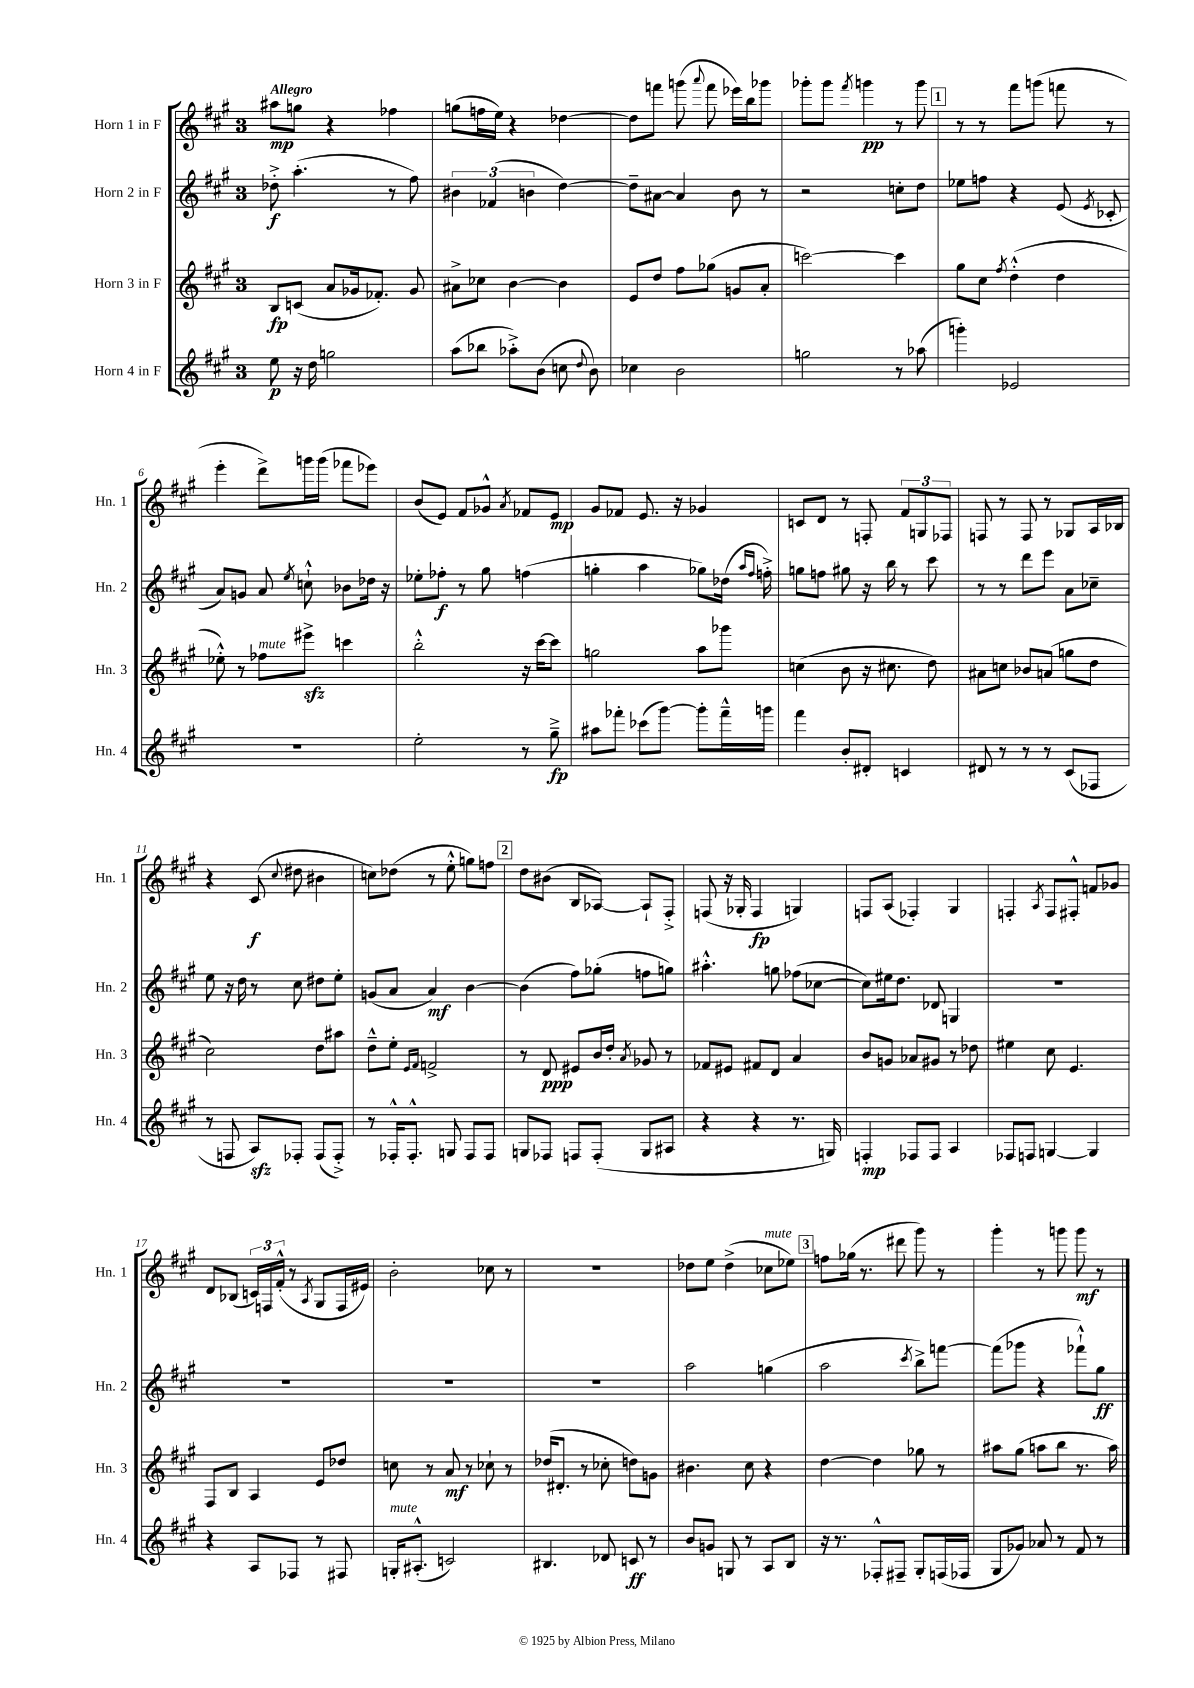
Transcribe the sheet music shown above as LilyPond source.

<<
\new StaffGroup <<
\new Staff = "s0" \with { instrumentName = "Horn 1 in F" shortInstrumentName = "Hn. 1" } {
    \clef treble \key a \major \once \override Staff.TimeSignature.style = #'single-digit \time 3/4 \tempo "Allegro"
    \autoBeamOff ais''8[\mp g''8] r4 fes''4 |
    g''8[( f''16 e''16]) r4 des''4~ |
    des''8[ f'''8] g'''8( \appoggiatura { a'''8 } f'''8 ees'''16[) b''16 ges'''8] |
    ges'''8[-. ges'''8] \acciaccatura { fis'''8 } g'''4\pp r8 g'''8 |
    \mark \markup { \box "1" } r8 r8 fis'''8[ g'''8]( f'''8 r8 |
    e'''4-. d'''8[->) g'''16 g'''16]( fes'''8[ ees'''8]) |
    b'8[( e'8]) fis'8[ ges'8]-^ \acciaccatura { a'8 } fes'8[ e'8]\mp |
    gis'8[ fes'8] e'8. r16 ges'4 |
    c'8[ d'8] r8 f8-. \tuplet 3/2 { fis'8[ g8 fes8] } |
    f8 r8 f8 r8 ges8[ a16 bes16] |
    r4 cis'8\f( \appoggiatura { cis''8 } dis''8 bis'4 |
    c''8[) des''8]( r8 e''8-.-^ g''8[) f''8] |
    \mark \markup { \box "2" } d''8[ bis'8]( b8[ aes8]~) aes8[-! fis8]-.-> |
    f8( r16 ges16-. f4\fp g4) |
    f8[ a8]( fes4-.) gis4 |
    f4-. \acciaccatura { a8 } f8[ fis8]-.-^ f'8[ ges'8] |
    d'8[ bes8]( \tuplet 3/2 { c'16[) f16 fis'16]-.-^( } r8 \acciaccatura { a8 } gis8[ f16 eis'16]) |
    b'2-. ces''8 r8 |
    R2. |
    des''8[ e''8] des''4->( ces''8[^\markup { \italic "mute" } ees''8]) |
    \mark \markup { \box "3" } f''8[ ges''16]( r8. dis'''8 gis'''8) r8 |
    gis'''4-. r8 g'''8 g'''8\mf r8 \bar "|." |
}
\new Staff = "s1" \with { instrumentName = "Horn 2 in F" shortInstrumentName = "Hn. 2" } {
    \clef treble \key a \major \once \override Staff.TimeSignature.style = #'single-digit \time 3/4
    \autoBeamOff des''8-.->\f a''4.-.( r8 fis''8) |
    \tuplet 3/2 { bis'4 fes'4( b'4 } d''4~) |
    d''8[-- ais'8]~ ais'4 b'8 r8 |
    r2 c''8[-. d''8] |
    \mark \markup { \box "1" } ees''8[ f''8] r4 e'8( \acciaccatura { e'8 } ces'8-. |
    a'8[) g'8] a'8 \acciaccatura { e''8 } c''8-!-^ bes'8[ des''16] r16 |
    ees''8[-. fes''8]-.\f r8 gis''8 f''4( |
    g''4-. a''4 ges''8[) des''16]( \grace { a''16[ fis''16] } f''16-.->) |
    g''8[ f''8] gis''8 r16 b''16 r8 cis'''8 |
    r8 r8 d'''8[ e'''8] a'8[ ces''8]-- |
    e''8 r16 d''16 r8 cis''8 dis''8[ e''8]-. |
    g'8[( a'8] a'4\mf) b'4~ |
    \mark \markup { \box "2" } b'4( fis''8[) ges''8]-.( f''8[ g''8]) |
    ais''4.-.-^ g''8 fes''8[( ces''8]~ |
    ces''8[) eis''16 d''8.] des'8 g4 |
    R2. |
    R2. |
    R2. |
    R2. |
    a''2 g''4( |
    \mark \markup { \box "3" } a''2 \acciaccatura { cis'''8 } b''8[->) f'''8]~ |
    f'''8[( ges'''8] r4 fes'''8[-!-^) gis''8]\ff \bar "|." |
}
\new Staff = "s2" \with { instrumentName = "Horn 3 in F" shortInstrumentName = "Hn. 3" } {
    \clef treble \key a \major \once \override Staff.TimeSignature.style = #'single-digit \time 3/4
    \autoBeamOff b8[\fp c'8]( a'8[ ges'16 fes'8.]-.) ges'8 |
    ais'8[-> ces''8] b'4~ b'4 |
    e'8[ d''8] fis''8[ ges''8]( g'8[ a'8]-. |
    c'''2~) c'''4 |
    \mark \markup { \box "1" } gis''8[ cis''8] \acciaccatura { fis''8 } d''4-.-^( d''4 |
    ees''8-.-^) r8 fes''8[^\markup { \italic "mute" } eis'''8]->\sfz c'''4 |
    b''2-.-^ r16 cis'''16[~ cis'''8] |
    g''2 a''8[ ges'''8] |
    c''4( b'8 r16 cis''8. d''8) |
    ais'8[ c''8] bes'8[ a'8]( g''8[ d''8] |
    cis''2) d''8[ ais''8] |
    d''8[---^ e''8]-. \grace { e'16[ fis'16] } f'2-> |
    \mark \markup { \box "2" } r8 d'8\ppp eis'8[ b'16 d''16]-. \acciaccatura { a'8 } ges'8 r8 |
    fes'8[ eis'8] fis'8[ d'8] a'4 |
    b'8[ g'8] aes'8[ gis'8] r8 des''8 |
    eis''4 cis''8 e'4. |
    fis8[ b8] a4 e'8[ des''8] |
    c''8 r8 a'8\mf r8 ces''8-! r8 |
    des''16[( dis'8.]-. r8 ces''8-. d''8[) g'8] |
    bis'4. cis''8 r4 |
    \mark \markup { \box "3" } d''4~ d''4 ges''8 r8 |
    ais''8[ gis''8]( a''8[ b''8] r8. a''16) \bar "|." |
}
\new Staff = "s3" \with { instrumentName = "Horn 4 in F" shortInstrumentName = "Hn. 4" } {
    \clef treble \key a \major \once \override Staff.TimeSignature.style = #'single-digit \time 3/4
    \autoBeamOff e''8\p r16 d''16 g''2 |
    a''8[( bes''8] aes''8[-.->) b'8]( c''8 \appoggiatura { d''8 } b'8) |
    ces''4 b'2 |
    g''2 r8 aes''8( |
    \mark \markup { \box "1" } g'''4-.) ees'2 |
    R2. |
    e''2-. r8 gis''8--->\fp |
    ais''8[ fes'''8]-. ces'''8[( gis'''8]~) gis'''8[-. fes'''16---^ g'''16] |
    fis'''4 b'8[-. dis'8]-. c'4 |
    dis'8 r8 r8 r8 cis'8[( fes8] |
    r8 f8 a8[\sfz) fes8]-. fes8[( fes8]-.->) |
    r8 fes16[-.-^ fes8.]-.-^ g8 fes8[ fes8] |
    \mark \markup { \box "2" } g8[ fes8] f8[ f8]-.( g8[ ais8] |
    r4 r4 r8. g16) |
    f4-.\mp fes8[ fes8] a4 |
    fes8[ f8] g4~ g4 |
    r4 a8[ fes8] r8 fis8 |
    g16[-.^\markup { \italic "mute" } ais8.]-.-^( c'2) |
    bis4. des'8 c'8\ff r8 |
    b'8[ g'8] g8 r8 a8[ b8] |
    \mark \markup { \box "3" } r16 r8. fes8[-.-^ fis8]-- gis8[-. f16( fes16] |
    gis8[ ges'8]) aes'8 r8 fis'8 r8 \bar "|." |
}
>>
>>
